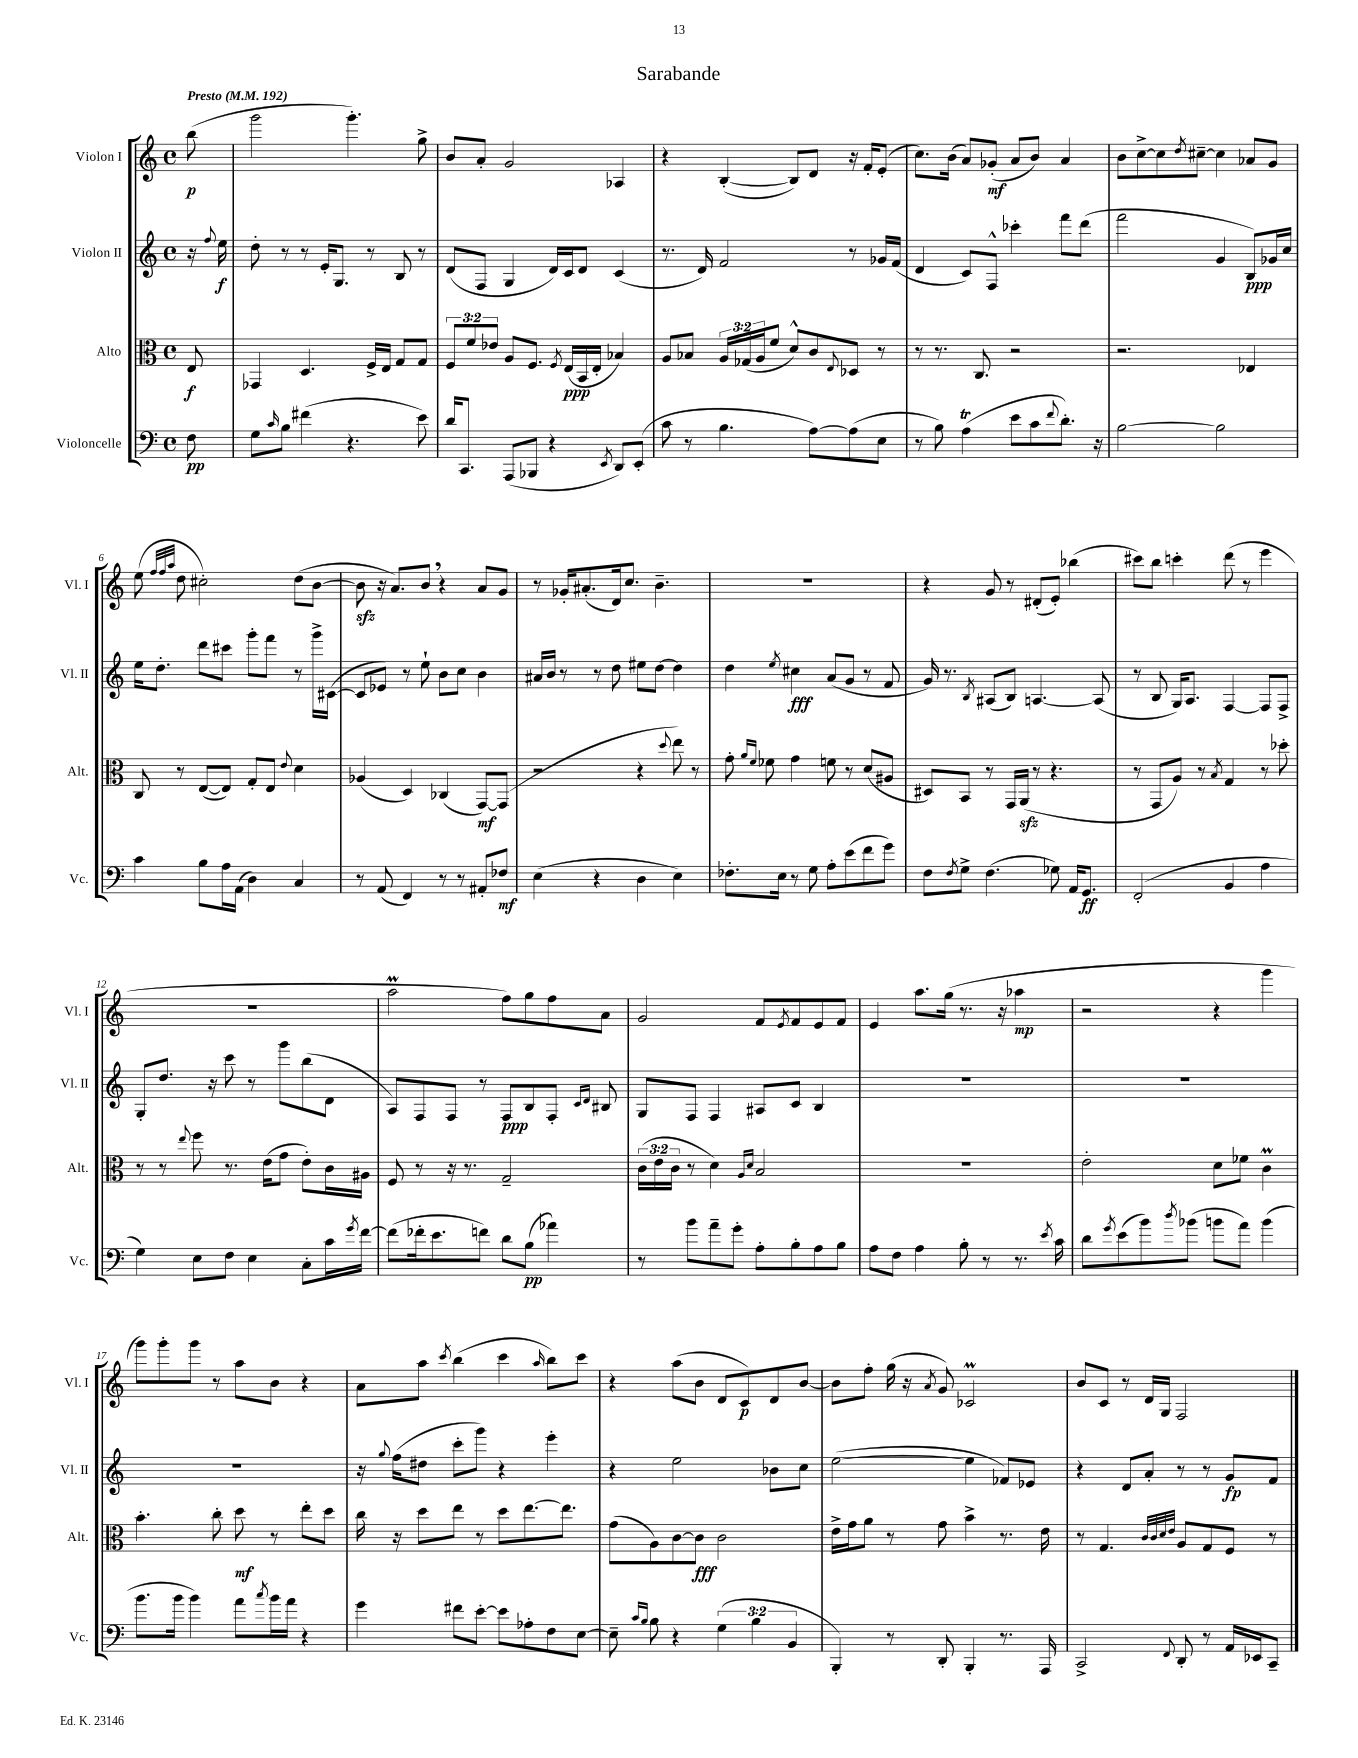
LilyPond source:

\header { title = "Sarabande" }
<<
\new StaffGroup <<
\new Staff = "s0" \with { instrumentName = "Violon I" shortInstrumentName = "Vl. I" } {
    \clef treble \key c \major \defaultTimeSignature \time 4/4 \partial 8 \tempo "Presto" 4 = 192
    b''8\p( |
    g'''2 g'''4.-.) g''8-> |
    b'8 a'8-. g'2 aes4 |
    r4 b4~-.( b8) d'8 r16 f'16-. e'8-.( |
    c''8.) b'16( a'8) ges'8-.\mf( a'8 b'8) a'4 |
    b'8 c''8~-> c''8 \acciaccatura { d''8 } cis''8~-- cis''4 aes'8 g'8 |
    e''8( \grace { f''32 f''32 a''32 } d''8 cis''2-.) d''8( b'8~ |
    b'8\sfz r16 a'8.) b'8 \breathe r4 a'8 g'8 |
    r8 ges'16-. ais'8.-.( d'16) c''8. b'4.-- |
    R1 |
    r4 g'8 r8 dis'8-.( e'8-.) bes''4( |
    cis'''8) b''8 c'''4-. d'''8( r8 e'''4 |
    R1 |
    a''2\prall f''8) g''8 f''8 a'8 |
    g'2 f'8 \acciaccatura { e'8 } f'8 e'8 f'8 |
    e'4 a''8. g''16( r8. r16 aes''4\mp |
    r2 r4 g'''4 |
    g'''8) g'''8-. g'''8 r8 a''8 b'8 r4 |
    a'8 a''8 \acciaccatura { c'''8 } b''4( c'''4 \grace { a''16 } b''8) c'''8 |
    r4 a''8( b'8 d'8 c'8\p) d'8 b'8~ |
    b'8 f''8-. g''16( r16 \acciaccatura { a'8 } g'8) ces'2\prall |
    b'8 c'8 r8 d'16 g16 f2 \bar "|." |
}
\new Staff = "s1" \with { instrumentName = "Violon II" shortInstrumentName = "Vl. II" } {
    \clef treble \key c \major \defaultTimeSignature \time 4/4 \partial 8
    r16 \appoggiatura { f''8 } e''16\f |
    d''8-. r8 r8 e'16-. g8. r8 b8 r8 |
    d'8( f8 g4 d'16) c'16 d'8 c'4( |
    r8. d'16) f'2 r8 ges'16 f'16( |
    d'4 c'8) f8-^ ces'''4-. f'''8 d'''8( |
    f'''2 g'4 b8\ppp) ges'16 c''16 |
    e''16 d''8.-. d'''8 cis'''8 g'''8-. f'''8 r8 g'''16-> cis'16~( |
    cis'8 ees'8) r8 e''8-! b'8 c''8 b'4 |
    ais'16 b'16 r8 r8 d''8 eis''8 d''8~ d''4 |
    d''4 \acciaccatura { e''8 } cis''4\fff a'8( g'8 r8 f'8 |
    g'16) r8. \acciaccatura { b8 } ais8( b8) a4.~ a8( |
    r8 b8 g16) a8. f4~ f8 f8-> |
    g8-. d''8. r16 c'''8 r8 g'''8 b''8( d'8 |
    a8) f8 f8 r8 f8\ppp b8 f8-. \grace { c'16 d'16 } bis8 |
    g8 f8 f4 ais8 c'8 b4 |
    R1 |
    R1 |
    R1 |
    r16 \appoggiatura { g''8 } f''16( dis''8 c'''8-. g'''8) r4 e'''4-. |
    r4 e''2 bes'8 c''8 |
    e''2~( e''4 fes'8) ees'8 |
    r4 d'8 a'8-. r8 r8 g'8\fp f'8 \bar "|." |
}
\new Staff = "s2" \with { instrumentName = "Alto" shortInstrumentName = "Alt." } {
    \clef alto \key c \major \defaultTimeSignature \time 4/4 \override Staff.TupletNumber.text = #tuplet-number::calc-fraction-text \partial 8
    e8\f |
    ges,4 d4. f16-> e16 g8 g8 |
    \tuplet 3/2 { f8 f'8 ees'8 } a8 f8. \acciaccatura { f8 } e16\ppp( b,16 e16-. bes4) |
    a8 bes8 \tuplet 3/2 { a16 ges16( a16 } f'8 d'8-^) c'8 \appoggiatura { e8 } des8 r8 |
    r8 r8. c8. r2 |
    r2. ees4 |
    c8 r8 e8~( e8) g8-. e8 \appoggiatura { e'8 } d'4 |
    aes4( d4) ces4( g,8~\mf) g,8( |
    r2 r4 \appoggiatura { d''8 } e''8) r8 |
    g'8-. \grace { a'16 f'16 } fes'8 g'4 f'8 r8 d'8( ais8 |
    dis8) b,8 r8 g,16 a,16\sfz( r8 r4. |
    r8 g,8 a8) r8 \acciaccatura { b8 } g4 r8 des''8-. |
    r8 r8 \appoggiatura { e''8 } f''8 r8. e'16( g'8 e'8-.) c'16 ais16 |
    f8 r8 r16 r8. g2-- |
    \tuplet 3/2 { c'16( e'16 c'16 } r8 d'4) \grace { a16 d'16 } b2 |
    R1 |
    e'2-. d'8 fes'8 c'4\prall |
    b'4.-. c''8-. d''8\mf r8 e''8-. d''8 |
    c''16 r16 d''8 e''8 r8 d''8 e''8.~ e''8. |
    g'8( a8) c'8~ c'8\fff c'2 |
    e'16-> g'16 a'8 r8 g'8 b'4-> r8. e'16 |
    r8 g4. \grace { c'32 c'32 d'32 e'32 } a8 g8 f8 r8 \bar "|." |
}
\new Staff = "s3" \with { instrumentName = "Violoncelle" shortInstrumentName = "Vc." } {
    \clef bass \key c \major \defaultTimeSignature \time 4/4 \override Staff.TupletNumber.text = #tuplet-number::calc-fraction-text \partial 8
    f8\pp |
    g8 \grace { c'16 } b8 fis'4( r4. e'8) |
    d'16 c,8. a,,8( bes,,8 r4 \acciaccatura { e,8 } d,8) e,8-.( |
    c'8 r8 b4. a8~) a8( e8 |
    r8 b8) a4\trill( e'8 c'8 \appoggiatura { f'8 } d'8.-.) r16 |
    b2~ b2 |
    c'4 b8 a16 a,16( d4) c4 |
    r8 a,8( f,4) r8 r8 ais,8-. fes8\mf |
    e4( r4 d4 e4) |
    fes8.-. e16 r8 g8 a8-. e'8( f'8 g'8) |
    f8 \acciaccatura { f8 } g8-> f4.( ges8) a,16 g,8.\ff |
    f,2-.( b,4 a4 |
    g4) e8 f8 e4 c8-. c'16 \acciaccatura { g'8 } f'16~ |
    f'8( fes'16-. e'8. f'8) d'8 b8\pp( aes'4) |
    r8 b'8 a'8-- g'8-. a8-. b8-. a8 b8 |
    a8 f8 a4 b8-. r8 r8. \acciaccatura { e'8 } c'16 |
    d'8 \acciaccatura { g'8 } e'8( b'8) \acciaccatura { d''8 } bes'8( b'8 a'8) b'4( |
    b'8. b'16 b'4) a'8 \acciaccatura { c''8 } b'16 a'16 r4 |
    g'4 fis'8 e'8~-. e'8 aes8-. f8 e8~ |
    e8-- \grace { c'16 b16 } b8 r4 \tuplet 3/2 { g4( b4 b,4 } |
    b,,4-.) r8 d,8-. b,,4-. r8. a,,16 |
    c,2-> \appoggiatura { f,8 } d,8-. r8 a,16 ees,16 c,8-- \bar "|." |
}
>>
>>
